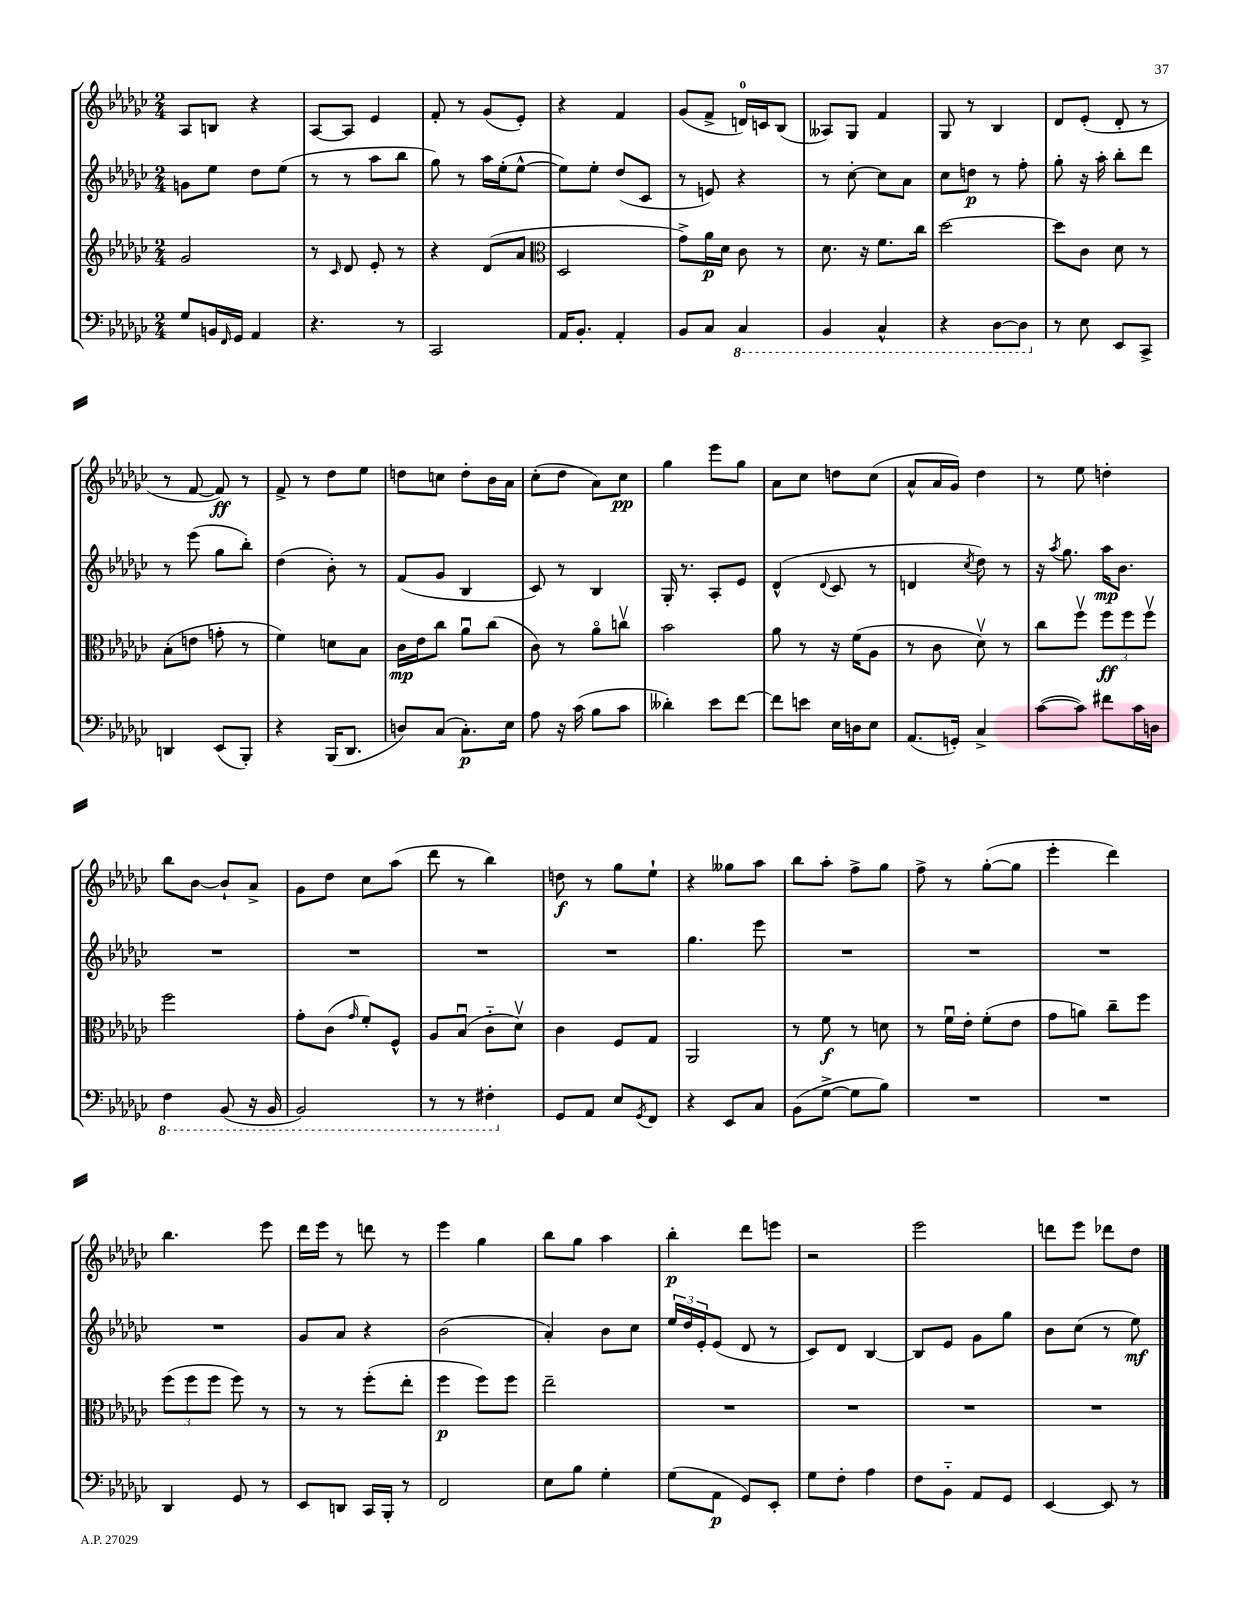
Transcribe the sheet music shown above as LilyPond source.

<<
\new StaffGroup <<
\new Staff = "s0" {
    \clef treble \key ges \major \numericTimeSignature \time 2/4
    aes8 b8 r4 |
    aes8~ aes8 ees'4 |
    f'8-. r8 ges'8( ees'8-.) |
    r4 f'4 |
    ges'8( f'8-> d'16-0) c'16 bes8( |
    aeses8) ges8 f'4 |
    ges8 r8 bes4 |
    des'8 ees'8-.( des'8-. r8 |
    r8 f'8~ f'8\ff) r8 |
    f'8-> r8 des''8 ees''8 |
    d''8 c''8 d''8-. bes'16 aes'16 |
    ces''8-.( des''8 aes'8) ces''8\pp |
    ges''4 ees'''8 ges''8 |
    aes'8 ces''8 d''8 ces''8( |
    aes'8-^ aes'16 ges'16) des''4 |
    r8 ees''8 d''4-. |
    bes''8 bes'8~ bes'8-! aes'8-> |
    ges'8 des''8 ces''8 aes''8( |
    des'''8 r8 bes''4) |
    d''8\f r8 ges''8 ees''8-! |
    r4 geses''8 aes''8 |
    bes''8 aes''8-. f''8-> ges''8 |
    f''8-> r8 ges''8~-.( ges''8 |
    ees'''4-. des'''4) |
    bes''4. ees'''8 |
    des'''16 ees'''16 r8 d'''8 r8 |
    ees'''4 ges''4 |
    bes''8 ges''8 aes''4 |
    bes''4-.\p des'''8 e'''8 |
    r2 |
    ees'''2 |
    d'''8 ees'''8 des'''8 des''8 \bar "|." |
}
\new Staff = "s1" {
    \clef treble \key ges \major \numericTimeSignature \time 2/4
    g'8 ees''8 des''8 ees''8( |
    r8 r8 aes''8 bes''8 |
    ges''8) r8 aes''16 ees''16-.( ees''8~-^ |
    ees''8) ees''8-. des''8( ces'8 |
    r8 e'8) r4 |
    r8 ces''8~-. ces''8 aes'8 |
    ces''8 d''8\p r8 f''8-. |
    ges''8-. r16 aes''16-. bes''8-. des'''8 |
    r8 ees'''8( ges''8 bes''8-.) |
    des''4( bes'8-.) r8 |
    f'8( ges'8 bes4 |
    ces'8) r8 bes4 |
    ges16-. r8. aes8-. ees'8 |
    des'4-^( \appoggiatura { des'8 } ces'8 r8 |
    d'4 \acciaccatura { ces''8 } des''8) r8 |
    r16 \acciaccatura { aes''8 } ges''8. aes''16\mp bes'8. |
    R2 |
    R2 |
    R2 |
    R2 |
    ges''4. ees'''8 |
    R2 |
    R2 |
    R2 |
    R2 |
    ges'8 aes'8 r4 |
    bes'2( |
    aes'4-.) bes'8 ces''8 |
    \tuplet 3/2 { ees''16 des''16 ees'16-. } ees'8( des'8 r8 |
    ces'8) des'8 bes4~ |
    bes8 ees'8 ges'8 ges''8 |
    bes'8 ces''8( r8 ees''8\mf) \bar "|." |
}
\new Staff = "s2" {
    \clef treble \key ges \major \numericTimeSignature \time 2/4
    ges'2 |
    r8 \grace { ces'16 } des'8 ees'8-. r8 |
    r4 des'8( aes'8 |
    \clef alto des2 |
    ges'8->) aes'16\p des'16 ces'8 r8 |
    des'8. r16 f'8. ces''16 |
    des''2~ |
    des''8 ces'8 des'8 r8 |
    bes8-.( e'8 g'8-. r8 |
    f'4) d'8 bes8 |
    ces'16\mp ees'16 ces''8 aes'8\downbow ces''8( |
    ces'8) r8 aes'8\flageolet c''8\upbow |
    bes'2 |
    aes'8 r8 r16 f'16( aes8 |
    r8 ces'8 des'8\upbow) r8 |
    ces''8 f''8\upbow \tuplet 3/2 { f''8\ff f''8 f''8\upbow } |
    f''2 |
    ges'8-. ces'8( \grace { ges'16 } f'8-.) f8-^ |
    aes8 bes8\downbow( ces'8-_ des'8\upbow) |
    ces'4 f8 ges8 |
    aes,2 |
    r8 f'8\f r8 d'8 |
    r8 f'16\downbow ees'16-. f'8-.( ees'8 |
    ges'8 a'8) ces''8-- f''8 |
    \tuplet 3/2 { f''8( f''8 f''8 } f''8) r8 |
    r8 r8 f''8-.( ees''8-. |
    f''4\p f''8) f''8 |
    ees''2-- |
    R2 |
    R2 |
    R2 |
    R2 \bar "|." |
}
\new Staff = "s3" {
    \clef bass \key ges \major \numericTimeSignature \time 2/4
    ges8 b,16 \grace { f,16 } ges,16 aes,4 |
    r4. r8 |
    ces,2 |
    aes,16 bes,8.-. aes,4-. |
    bes,8 ces8 \ottava #-1 ces,4 |
    bes,,4 ces,4-^ |
    r4 des,8~ des,8 \ottava #0 |
    r8 ees8 ees,8 ces,8-> |
    d,4 ees,8( bes,,8-.) |
    r4 bes,,16( des,8. |
    d8) ces8( ces8.-.\p) ees16 |
    aes8 r16 ces'16( bes8 ces'8 |
    deses'4-.) ees'8 f'8~ |
    f'8 e'8 ees16 d16 ees8 |
    aes,8.( g,16-.) ces4-> |
    ces'8~( ces'8) fis'8 ces'16 d16 |
    \ottava #-1 f,4 bes,,8( r16 bes,,16 |
    bes,,2) |
    r8 r8 fis,4-. \ottava #0 |
    ges,8 aes,8 ees8 \acciaccatura { ges,8 } f,8 |
    r4 ees,8 ces8 |
    bes,8( ges8~-> ges8 bes8) |
    R2 |
    R2 |
    des,4 ges,8 r8 |
    ees,8 d,8 ces,16 bes,,16-. r8 |
    f,2 |
    ees8 bes8 ges4-. |
    ges8( aes,8\p ges,8) ees,8-. |
    ges8 f8-. aes4 |
    f8 bes,8-_ aes,8 ges,8 |
    ees,4~ ees,8 r8 \bar "|." |
}
>>
>>
\layout { \context { \Score \remove "Bar_number_engraver" } }
